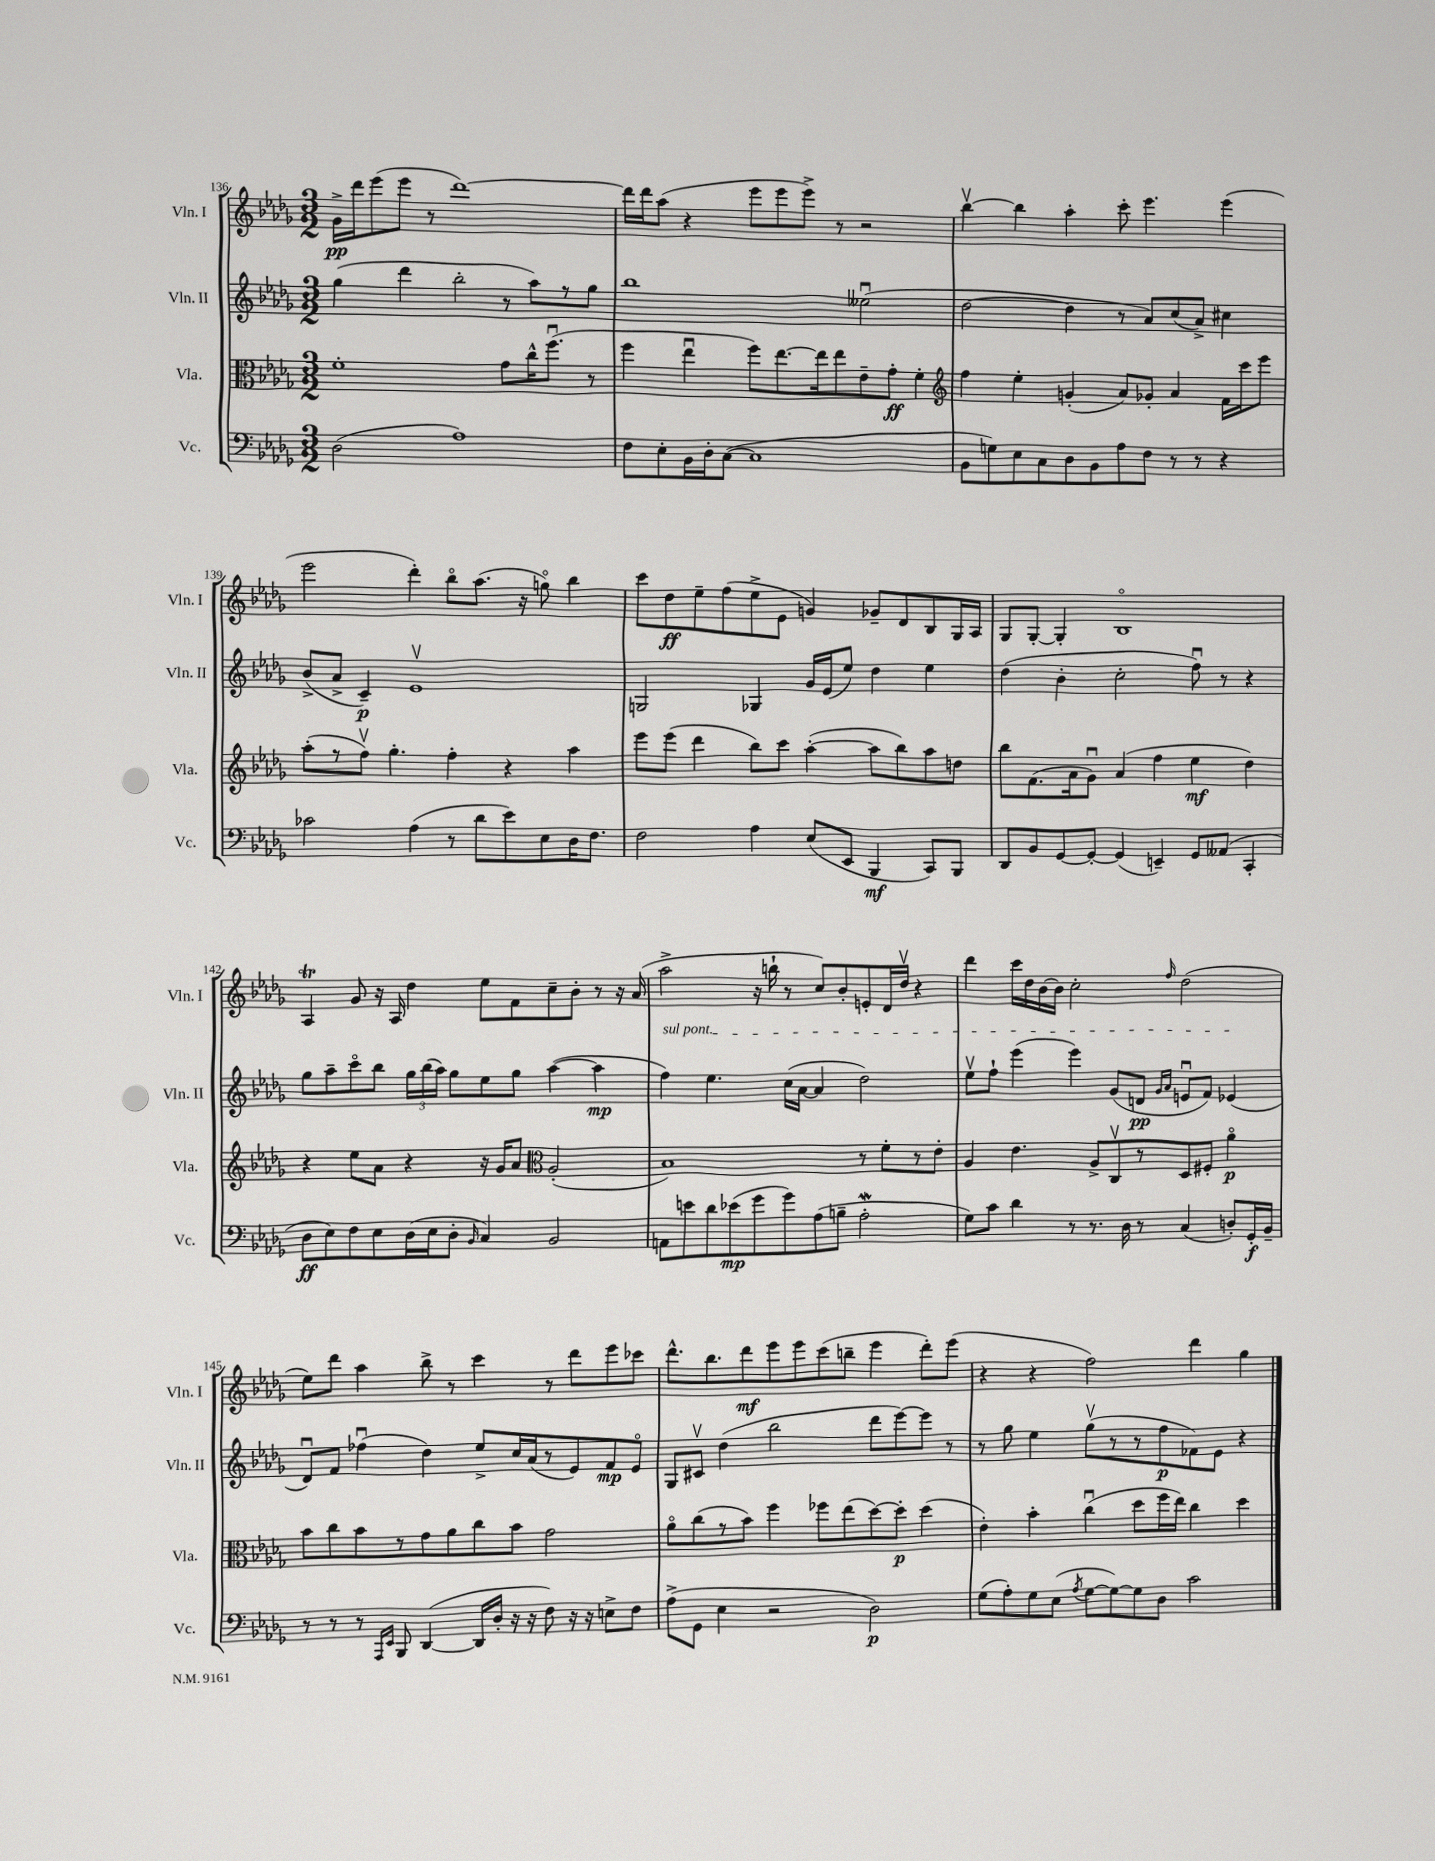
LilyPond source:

<<
\new StaffGroup <<
\new Staff = "s0" \with { instrumentName = "Vln. I" shortInstrumentName = "Vln. I" } {
    \clef treble \key des \major \numericTimeSignature \time 3/2
    \autoBeamOff ges'16[->\pp des'''16 ees'''8( ees'''8] r8 des'''1~) |
    des'''16[ des'''16 aes''8]( r4 ees'''8[ ees'''8 ees'''8]->) r8 r2 |
    bes''4~\upbow bes''4 aes''4-. c'''8-. ees'''4. ees'''4( |
    ees'''2 des'''4-.) bes''8[\flageolet aes''8.]( r16 g''8\flageolet) bes''4 |
    c'''8[ des''8\ff ees''8-- f''8( ees''8-> ees'8] g'4) ges'8[-- des'8 bes8 ges16 aes16] |
    ges8[ ges8]~-. ges4-. bes1\flageolet |
    aes4\trill ges'8 r16 aes16 des''4 ees''8[ f'8 c''8-- bes'8]-. r8 r16 aes'16( |
    aes''2-> r16 b''16-! r8 c''8[) bes'8-. e'8-. des'16 des''16]\upbow r4 |
    des'''4 c'''16[ des''16 bes'16~ bes'16] c''2-. \grace { f''16 } des''2( |
    ees''8[) des'''8] aes''4 bes''8-> r8 c'''4 r8 des'''8[ ees'''8 ces'''8] |
    des'''8.[-^ bes''8. des'''8\mf ees'''8 ees'''8 c'''8( b''8]-- ees'''4 des'''8[-.) ees'''8]( |
    r4 r4 f''2) des'''4 ges''4 \bar "|." |
}
\new Staff = "s1" \with { instrumentName = "Vln. II" shortInstrumentName = "Vln. II" } {
    \clef treble \key des \major \numericTimeSignature \time 3/2
    \autoBeamOff ges''4( des'''4 bes''2-. r8 aes''8[) r8 ges''8] |
    bes''1 eeses''2\downbow( |
    des''2~ des''4 r8 aes'8[) c''8( aes'8]->) cis''4 |
    bes'8[->( aes'8]-> c'4--\p) ees'1\upbow |
    g2 ges4 ges'16[ ees'16( ees''8]) des''4 ees''4 |
    des''4( bes'4-. c''2-. f''8\downbow) r8 r4 |
    ges''8[ aes''8-- c'''8\flageolet bes''8] \tuplet 3/2 { ges''16[ bes''16( aes''16]) } ges''8[ ees''8 ges''8] aes''4~( aes''4\mp |
    \once \override TextSpanner.bound-details.left.text = \markup { \italic "sul pont." } f''4\startTextSpan) ees''4. c''16[( aes'16]~ aes'4 des''2) |
    ees''8[\upbow f''8]-! ees'''4( ees'''4) ges'8[( d'8]\pp \grace { ges'16[ aes'16] } e'8[\downbow f'8]) ees'4\stopTextSpan( |
    des'8[\downbow) f'8] fes''4\downbow( des''4) ees''8[-> c''16 aes'16( r8 ees'8) f'8\mp ees'8]\flageolet |
    ges8[ cis'8]\upbow des''4( bes''2 des'''8[ ees'''8~) ees'''8] r8 |
    r8 ges''8 ees''4 ges''8[\upbow( r8 r8 f''8\p fes'8) ees'8] r4 \bar "|." |
}
\new Staff = "s2" \with { instrumentName = "Vla." shortInstrumentName = "Vla." } {
    \clef alto \key des \major \numericTimeSignature \time 3/2
    \autoBeamOff f'1-. ges'8[ c''16-^ f''8.]\downbow( r8 |
    f''4 ees''4\downbow f''8[) ees''8.~ ees''16 ees''8 ees'8-- ges'8]-.\ff f'4-. |
    \clef treble f''4 ees''4-. g'4-.( aes'8[) ges'8]-. aes'4 f'16[ c'''16 ees'''8] |
    aes''8[-.( r8 f''8]\upbow) ges''4.-. f''4-. r4 aes''4 |
    ees'''8[ ees'''8]( des'''4 bes''8[) c'''8] aes''4~-.( aes''8[ bes''8) aes''8 d''8] |
    bes''8[ f'8.( aes'16 ges'8]\downbow) aes'4( f''4 ees''4\mf des''4) |
    r4 ees''8[ aes'8] r4 r16 ges'16[ aes'8] \clef alto aes2-.( |
    bes1) r8 f'8[-. r8 ees'8]-. |
    aes4 ees'4. aes8[-> c8\upbow r8 des8 fis8]-. aes'4\flageolet\p |
    bes'8[ c''8 bes'8 r8 ges'8 aes'8 c''8 bes'8] ges'2 |
    aes'8[\flageolet c''8( r8 bes'8]) f''4 fes''8[ ees''8( des''8~) des''8]-.\p des''4( |
    ees'4-.) bes'4-. c''4\downbow( des''8[ f''16 ees''16]) c''4 des''4 \bar "|." |
}
\new Staff = "s3" \with { instrumentName = "Vc." shortInstrumentName = "Vc." } {
    \clef bass \key des \major \numericTimeSignature \time 3/2
    \autoBeamOff des2( aes1) |
    f8[ ees8-. bes,16 des16-. c8]~( c1 |
    bes,8[ g8) ees8 c8 des8 bes,8 aes8 f8] r8 r8 r4 |
    ces'2 aes4( r8 des'8[ ees'8) ees8 des16 f8.] |
    f2 aes4 ees8[( ees,8] bes,,4\mf c,8[) bes,,8] |
    des,8[ bes,8 ges,8~ ges,8]~-. ges,4( e,4--) ges,8[ aeses,8]( c,4-. |
    des8[\ff ees8) f8 ees8 des16( ees16 des8]-. \grace { bes,16 } c4) bes,2 |
    a,8[ e'8 des'8 ees'8\mp( ges'8 ges'8) aes8( b8]-- aes2-.\mordent |
    ges8[) c'8] des'4 r8 r8. des16 r8 c4( d8[-.) ges,16-.\f bes,16]-- |
    r8 r8 r8 \grace { aes,,16[ ees,16] } bes,,8 des,4~( des,16[ des16]-. r16 r16 f8) r16 r16 e8[-> f8] |
    aes8[->( ges,8] ees4 r2 des2\p) |
    ges8[( aes8-.) ges8 ees8]( \acciaccatura { aes8 } ges8[~ ges8~) ges8 des8] c'2 \bar "|." |
}
>>
>>
\layout { \context { \Score currentBarNumber = #136 } }
